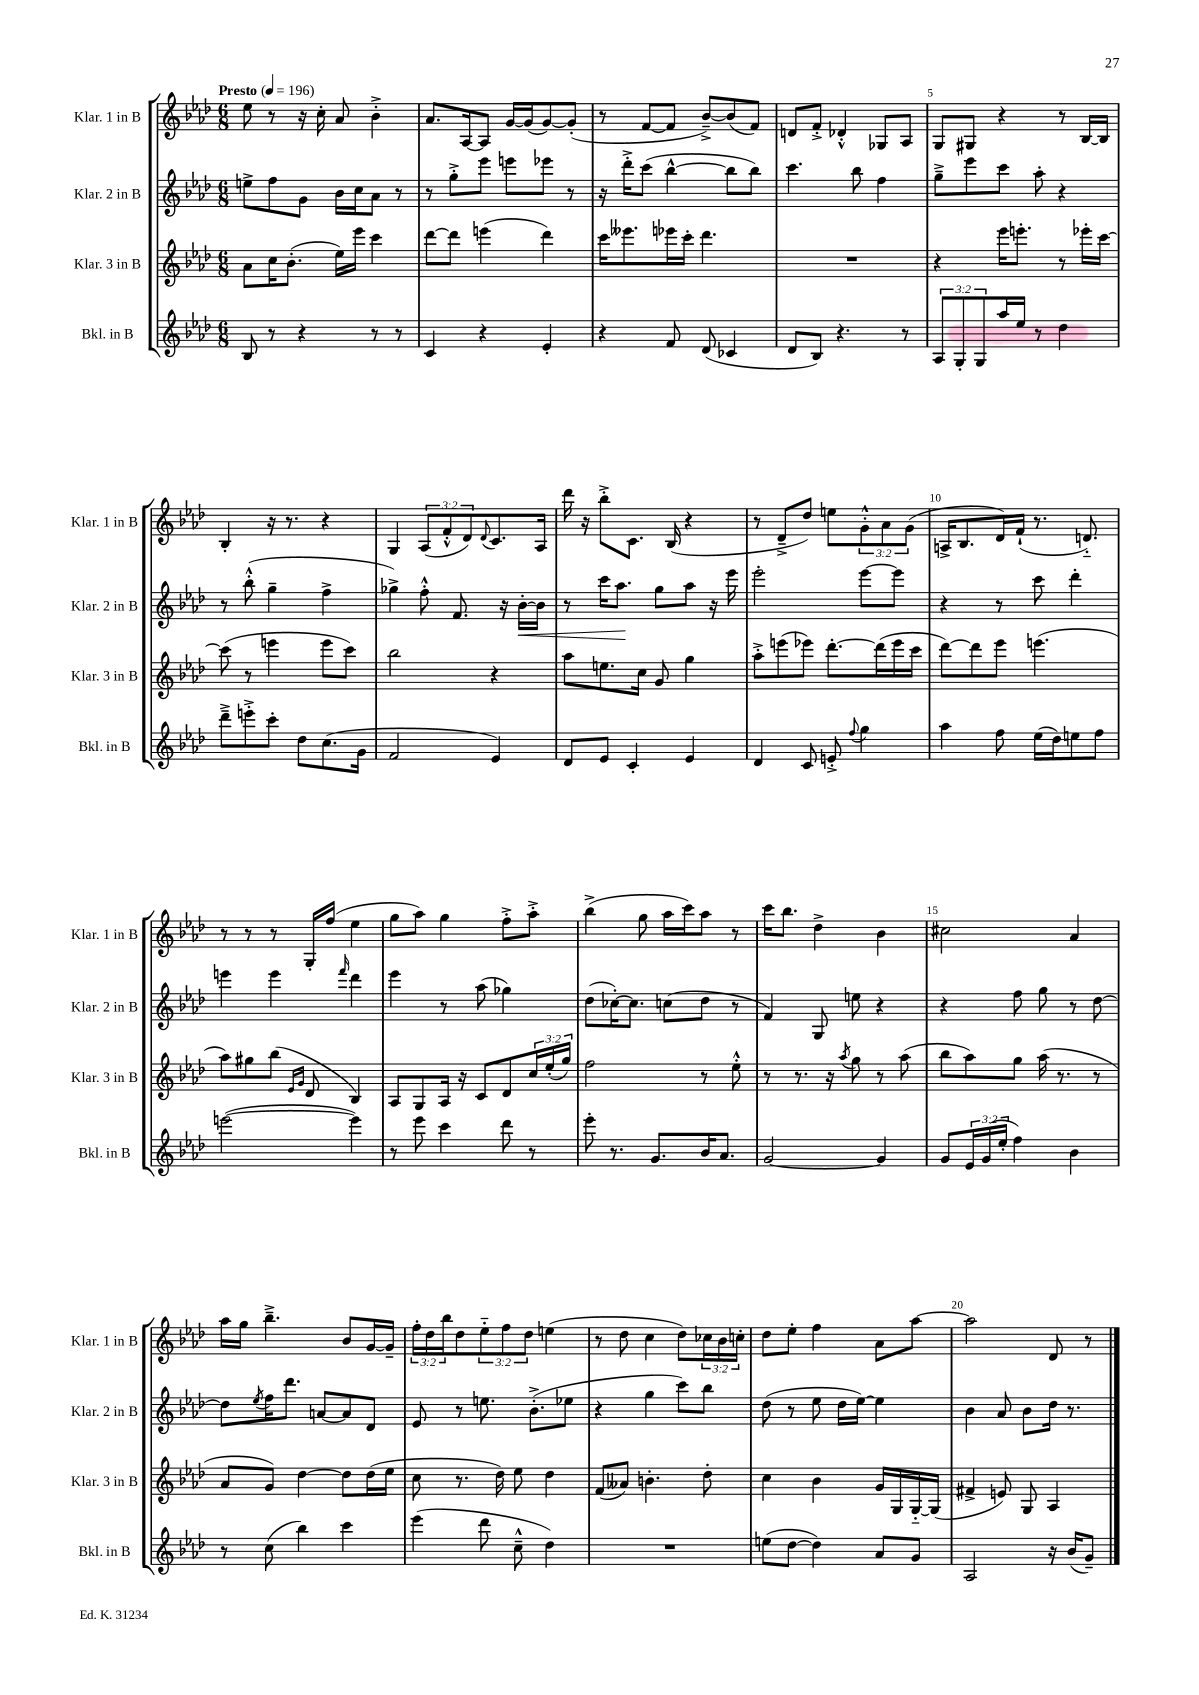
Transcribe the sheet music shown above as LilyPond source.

<<
\new StaffGroup <<
\new Staff = "s0" \with { instrumentName = "Klar. 1 in B" shortInstrumentName = "Klar. 1 in B" } {
    \clef treble \key aes \major \numericTimeSignature \time 6/8 \override Staff.TupletNumber.text = #tuplet-number::calc-fraction-text \tempo "Presto" 4 = 196
    ees''8 r8 r16 c''16-. aes'8 bes'4-.-> |
    aes'8. aes16~ aes8 g'16~ g'16( g'8~) g'8-.( |
    r8 f'8~ f'8 bes'8~--->) bes'8( f'8) |
    d'8 f'8-.-> des'4-.-^ ges8 aes8 |
    g8 gis8 r4 r8 bes16~ bes16 |
    bes4-. r16 r8. r4 |
    g4 \tuplet 3/2 { aes8( f'8-.-^ des'8) } \appoggiatura { des'8 } c'8. aes16 |
    des'''16 r16 bes''8-.-> c'8. bes16( r4 |
    r8 des'8---> des''8) e''8 \tuplet 3/2 { g'8-.-^ aes'8 g'8( } |
    a16-> bes8. des'16) f'16-!( r8. d'8.-_) |
    r8 r8 r8 g16-. f''16( ees''4 |
    g''8 aes''8) g''4 f''8-.-> aes''8-.-> |
    bes''4->( g''8 aes''16 c'''16) aes''8 r8 |
    c'''16 bes''8. des''4-> bes'4 |
    cis''2 aes'4 |
    aes''16 g''16 bes''4.---> bes'8 g'16~ g'16-- |
    \tuplet 3/2 { f''16-. des''16 bes''16 } des''8 \tuplet 3/2 { ees''8-_ f''8 des''8 } e''4( |
    r8 des''8 c''4 des''8) \tuplet 3/2 { ces''16 bes'16 c''16-. } |
    des''8 ees''8-. f''4 aes'8 aes''8~ |
    aes''2 des'8 r8 \bar "|." |
}
\new Staff = "s1" \with { instrumentName = "Klar. 2 in B" shortInstrumentName = "Klar. 2 in B" } {
    \clef treble \key aes \major \numericTimeSignature \time 6/8
    e''8-> f''8 g'8 bes'16 c''16 aes'8 r8 |
    r8 g''8-.-> ees'''8 e'''8 ees'''8 r8 |
    r16 des'''16-.-> c'''8( bes''4~-^ bes''8 bes''8) |
    c'''4. bes''8 f''4 |
    g''8---> ees'''8 c'''8 aes''8-. r4 |
    r8 bes''8-.-^( g''4-- f''4-> |
    ges''4->) f''8-.-^ f'8. r16 bes'16~-.\< bes'16 |
    r8 c'''16 aes''8.\! g''8 aes''8 r16 ees'''16 |
    ees'''2-. ees'''8~ ees'''8 |
    r4 r8 c'''8 des'''4-. |
    e'''4 e'''4 \grace { f'''16 } des'''4 |
    ees'''4 r8 aes''8( ges''4) |
    des''8( ces''16~-.) ces''8. c''8( des''8 r8 |
    f'4) g8 e''8 r4 |
    r4 f''8 g''8 r8 des''8~ |
    des''8 \acciaccatura { ees''8 } f''16 des'''8. a'8~ a'8 des'8 |
    ees'8 r8 e''8. bes'8.-.->( ees''8 |
    r4 g''4 c'''8) bes''8 |
    des''8( r8 ees''8 des''16 ees''16~) ees''4 |
    bes'4 aes'8 bes'8 des''16 r8. \bar "|." |
}
\new Staff = "s2" \with { instrumentName = "Klar. 3 in B" shortInstrumentName = "Klar. 3 in B" } {
    \clef treble \key aes \major \numericTimeSignature \time 6/8 \override Staff.TupletNumber.text = #tuplet-number::calc-fraction-text
    aes'8 c''16 bes'8.-.( ees''16) ees'''16 c'''4 |
    des'''8~ des'''8 e'''4( des'''4) |
    c'''16 eeses'''8. ees'''16 c'''16-. des'''4. |
    R2. |
    r4 ees'''16 e'''8.-. r8 ees'''16-. c'''16~ |
    c'''8( r8 e'''4 e'''8 c'''8) |
    bes''2 r4 |
    aes''8 e''8. c''16 g'8 g''4 |
    aes''8-.-> e'''8( ees'''8) des'''8.~-. des'''16( ees'''16 c'''16 |
    des'''8~) des'''8 ees'''8 e'''4.( |
    aes''8) gis''8 bes''8( \grace { ees'16 g'16 } des'8 bes4) |
    aes8 g8 aes16 r16 c'8 des'8 \tuplet 3/2 { c''16 ees''16-.( g''16) } |
    f''2 r8 ees''8-.-^ |
    r8 r8. r16 \acciaccatura { aes''8 } g''8 r8 aes''8( |
    bes''8 aes''8) g''8 aes''16( r8. r8 |
    aes'8 g'8) des''4~ des''8 des''16( ees''16 |
    c''8 r8. des''16) ees''8 des''4 |
    f'8( aeses'8) b'4.-. des''8-. |
    c''4 bes'4 g'16 g16 g16~-_ g16( |
    fis'4-> e'8) g8 aes4 \bar "|." |
}
\new Staff = "s3" \with { instrumentName = "Bkl. in B" shortInstrumentName = "Bkl. in B" } {
    \clef treble \key aes \major \numericTimeSignature \time 6/8 \override Staff.TupletNumber.text = #tuplet-number::calc-fraction-text
    bes8 r8 r4 r8 r8 |
    c'4 r4 ees'4-. |
    r4 f'8 des'8( ces'4 |
    des'8 bes8) r4. r8 |
    \tuplet 3/2 { aes8 g8-. g8 } aes''16 ees''16 r8 des''4 |
    des'''8---> e'''8-.-> c'''8-. des''8 c''8.( g'16 |
    f'2 ees'4) |
    des'8 ees'8 c'4-. ees'4 |
    des'4 c'8 e'8-.-> \appoggiatura { f''8 } g''4 |
    aes''4 f''8 ees''16( des''16) e''8 f''8 |
    e'''2~( e'''4) |
    r8 ees'''8 c'''4 des'''8 r8 |
    ees'''8-. r8. g'8. bes'16 aes'8. |
    g'2~ g'4 |
    g'8 \tuplet 3/2 { ees'16 g'16( ees''16-. } f''4) bes'4 |
    r8 c''8( bes''4) c'''4 |
    ees'''4( des'''8 c''8---^ des''4) |
    R2. |
    e''8( des''8~ des''4) aes'8 g'8 |
    aes2 r16 bes'16( g'8--) \bar "|." |
}
>>
>>
\layout { \context { \Score \override BarNumber.break-visibility = ##(#f #t #t) barNumberVisibility = #(every-nth-bar-number-visible 5) } }
